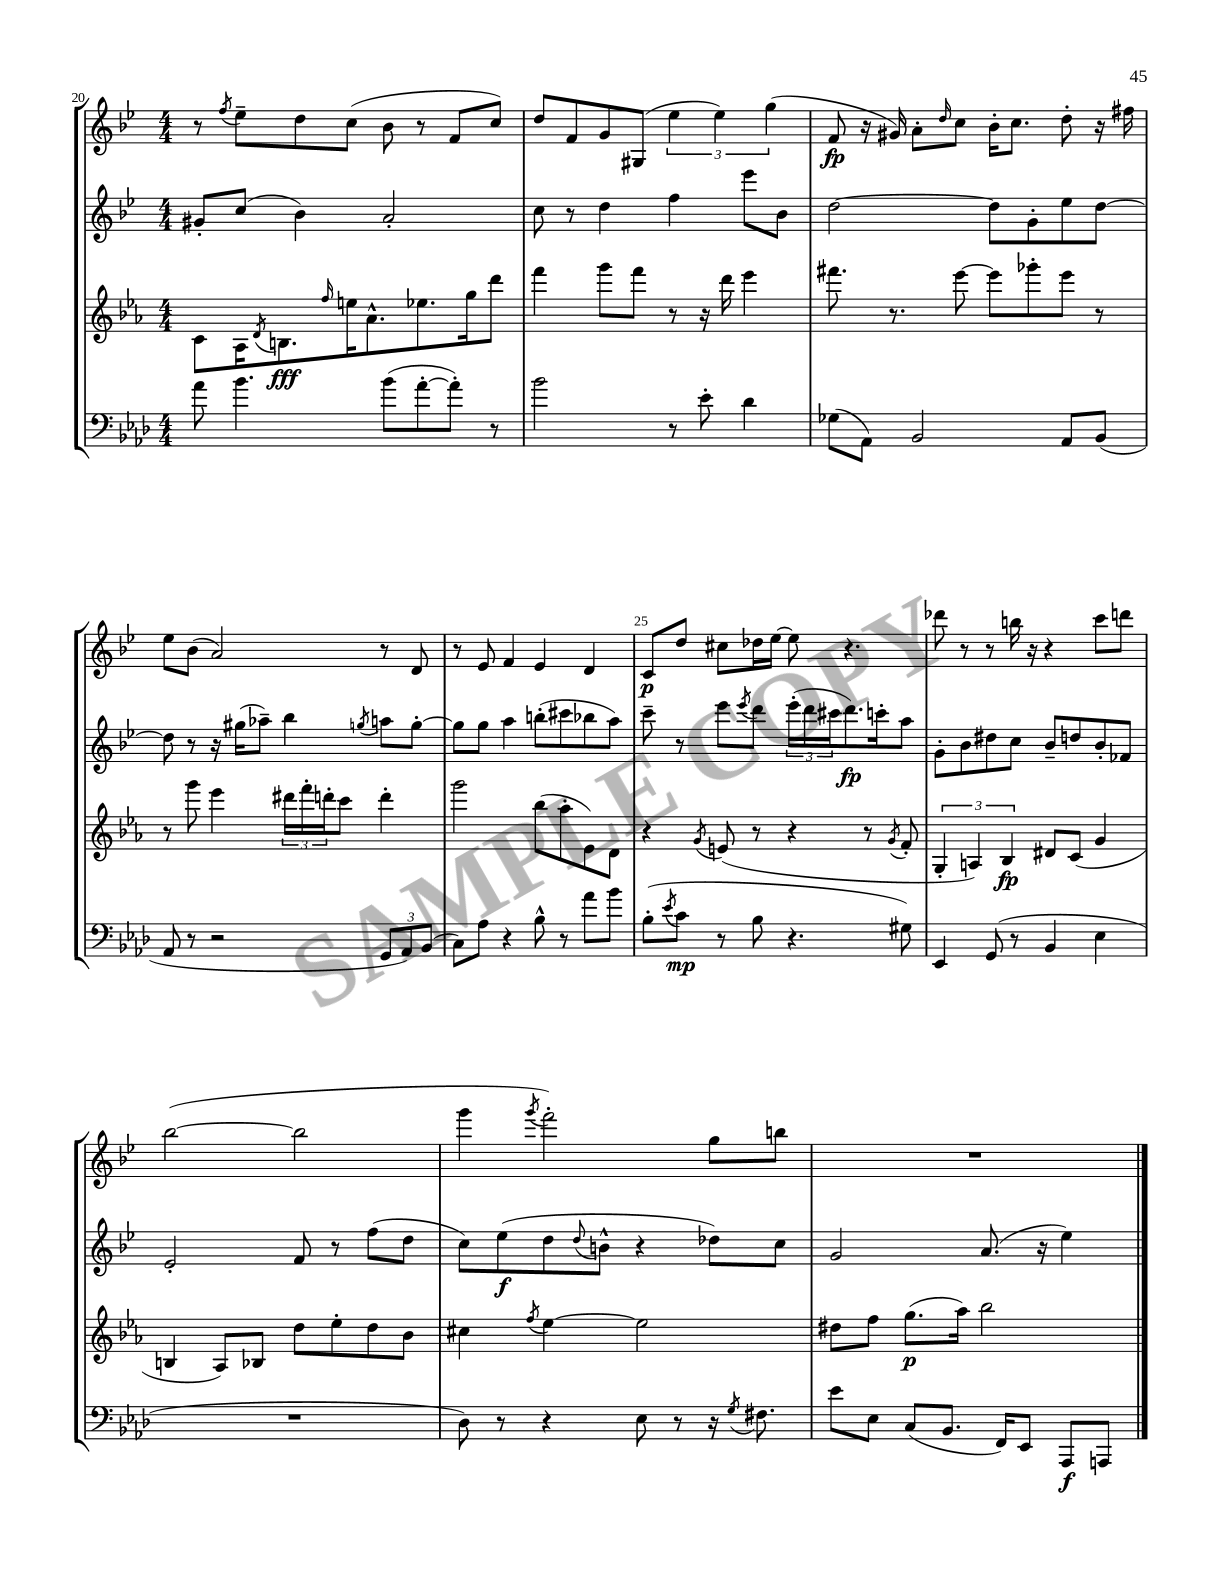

**kern	**kern	**kern	**kern
*staff4	*staff3	*staff2	*staff1
*clefF4	*clefG2	*clefG2	*clefG2
*k[b-e-a-d-]	*k[b-e-a-]	*k[b-e-]	*k[b-e-]
*M4/4	*M4/4	*M4/4	*M4/4
8a-	8c	8g#'	8r
.	.	.	8qff
4.b-	16A-	(8cc	8ee-~
.	8qd	.	.
.	8.B	.	.
.	.	4b-)	8dd
.	16qqff	.	.
.	16ee	.	(8cc
.	8.a-^^	.	.
(8b-	.	2a'	8b-
[8a-'	8.ee-	.	8r
8a-'])	.	.	8f
.	16gg	.	.
8r	8ddd	.	8cc)
=	=	=	=
2b-	4fff	8cc	8dd
.	.	8r	8f
.	8ggg	4dd	8g
.	8fff	.	(8G#
8r	8r	4ff	6ee-
8e-'	16r	.	.
.	.	.	6ee-)
.	16ddd	.	.
4d-	4eee-	8eee-	.
.	.	.	(6gg
.	.	8b-	.
=	=	=	=
(8G-	8.fff#	[2dd	8f
8AA-)	.	.	16r
.	8.r	.	16g#)
2BB-	.	.	8a'
.	.	.	16qqdd
.	[8eee-	.	8cc
.	8eee-]	8dd]	16b-'
.	.	.	8.cc
.	8ggg-'	8g'	.
8AA-	8eee-	8ee-	8dd'
(8BB-	8r	[8dd	16r
.	.	.	16ff#
=	=	=	=
8AA-	8r	8dd]	8ee-
8r	8ggg	8r	(8b-
2r	4eee-	16r	2a)
.	.	(16gg#	.
.	.	8aa-~)	.
.	24ddd#	4bb-	.
.	24fff'	.	.
.	24ddd'	.	.
.	8ccc	.	.
.	.	8qgg	.
12GG	4ddd'	8aa	8r
12AA-)	.	.	.
.	.	[8gg'	8d
(12BB-	.	.	.
=	=	=	=
8C)	2ggg	8gg]	8r
8A-	.	8gg	8e-
4r	.	4aa	4f
8B-^^	(8bb-	(8bb'	4e-
8r	8aa-'	8ccc#	.
8a-	8e-)	8bb-	4d
8b-	8d	8aa)	.
=	=	=	=
(8B-'	4r	8ccc~	8c
8qe-	.	.	.
8c	.	8r	8dd
.	8qg	.	.
8r	(8e	8eee-	8cc#
.	.	8qeee-	.
8B-	8r	8ddd	16dd-
.	.	.	[16ee-
4.r	4r	(24eee-'	8ee-]
.	.	24ddd	.
.	.	24ccc#	.
.	.	8.ddd)	4.r
.	8r	.	.
.	.	16ccc'	.
.	8qg	.	.
8G#)	8f'	8aa	.
=	=	=	=
4EE-	6G'	8g'	8ddd-
.	.	8b-	8r
.	6A)	.	.
(8GG	.	8dd#	8r
.	6B-	.	.
8r	.	8cc	16bb
.	.	.	16r
4BB-	8d#	8b-~	4r
.	(8c	8dd	.
4E-	4g	8b-'	8ccc
.	.	8f-	8ddd
=	=	=	=
1r	4B	2e-'	([2bb-
.	8A-)	.	.
.	8B-	.	.
.	8dd	8f	2bb-]
.	8ee-'	8r	.
.	8dd	(8ff	.
.	8b-	8dd	.
=	=	=	=
8D-)	4cc#	8cc)	4ggg
8r	.	(8ee-	.
.	8qff	.	8qggg
4r	[4ee-	8dd	2fff')
.	.	8qqdd	.
.	.	8b^^	.
8E-	2ee-]	4r	.
8r	.	.	.
16r	.	8dd-)	8gg
8qG	.	.	.
8.F#	.	.	.
.	.	8cc	8bb
=	=	=	=
8e-	8dd#	2g	1r
8E-	8ff	.	.
(8C	(8.gg	.	.
8.BB-	.	.	.
.	16aa-)	.	.
.	2bb-	(8.a	.
16FF)	.	.	.
8EE-	.	.	.
.	.	16r	.
8AAA-	.	4ee-)	.
8AAA	.	.	.
==	==	==	==
*-	*-	*-	*-
